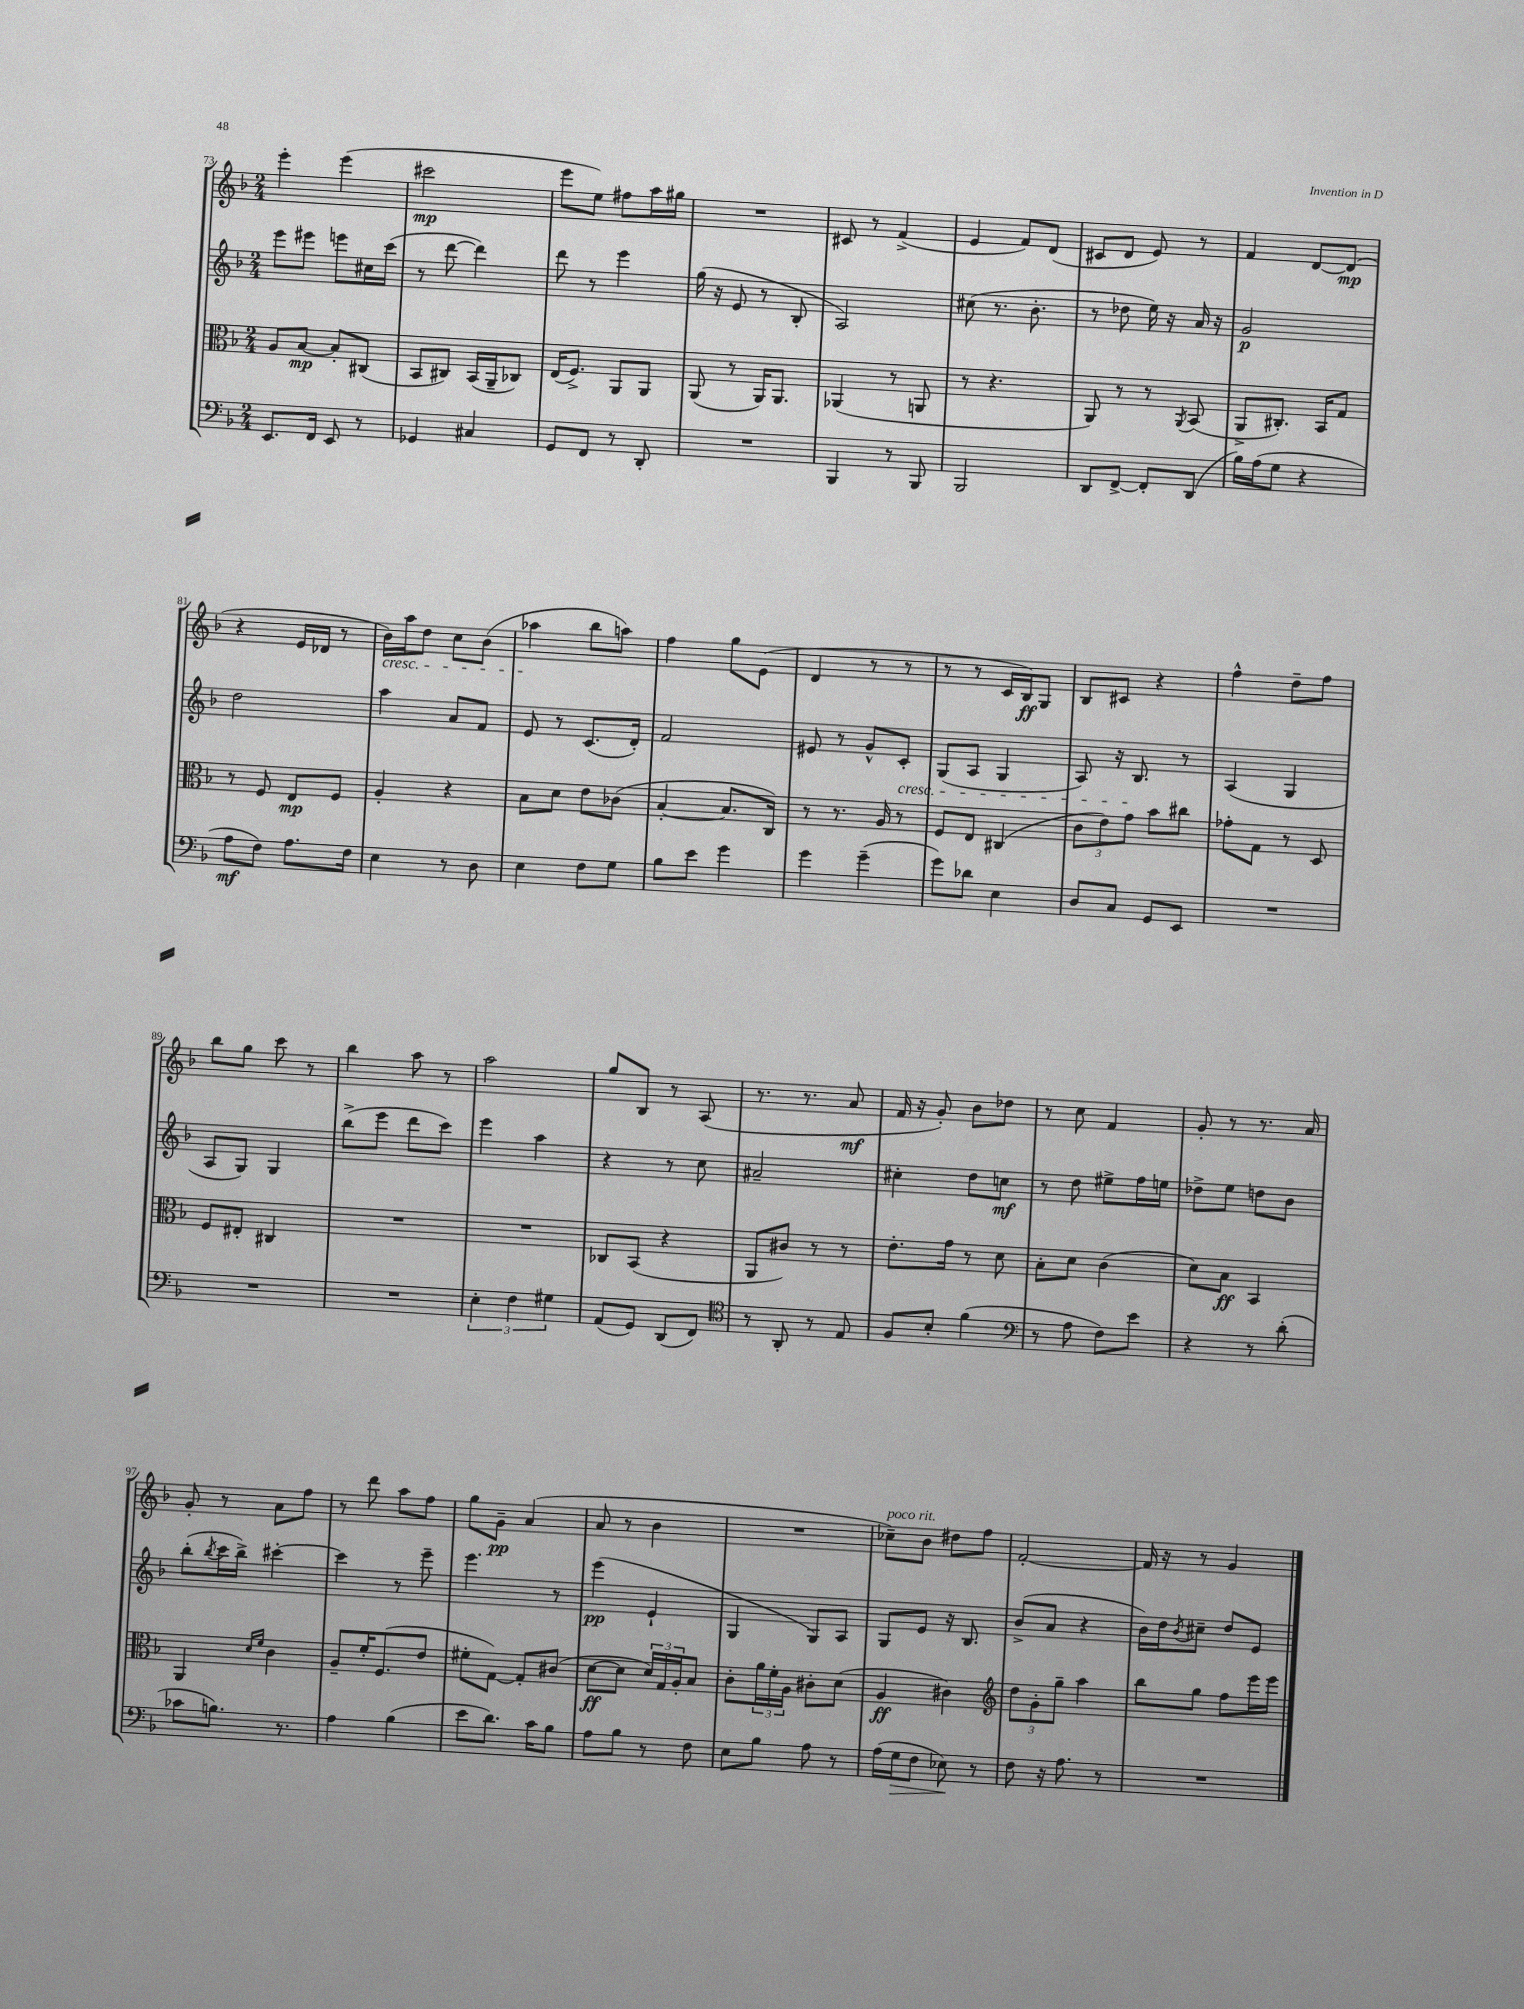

**kern	**kern	**kern	**kern
*staff4	*staff3	*staff2	*staff1
*clefF4	*clefC3	*clefG2	*clefG2
*k[b-]	*k[b-]	*k[b-]	*k[b-]
*M2/4	*M2/4	*M2/4	*M2/4
8.EE	8A	8eee	4eee'
.	[8B-	8eee#	.
16FF	.	.	.
8EE	8B-']	8eee	(4eee
8r	(8C#	16cc#	.
.	.	(16ccc	.
=	=	=	=
4GG-	8BB-	8r	2ccc#
.	8C#)	[8ddd	.
4C#	(16BB-	4ddd])	.
.	16AA~	.	.
.	8C-)	.	.
=	=	=	=
8GG	(16E	8ddd	8eee
.	8.F^)	.	.
8FF	.	8r	8ee)
8r	8AA	4eee	8ff#
8DD'	8AA	.	16aa
.	.	.	16gg#
=	=	=	=
2r	(8AA	(16gg	2r
.	.	16r	.
.	8r	8e	.
.	16AA)	8r	.
.	8.AA	.	.
.	.	8B-'	.
=	=	=	=
4BBB-	(4AA-	2A)	8c#
.	.	.	8r
8r	8r	.	(4f^
8BBB-	8AA	.	.
=	=	=	=
2BBB-	8r	(8cc#	4e
.	4.r	8.r	.
.	.	.	8f)
.	.	8.b-'	.
.	.	.	(8d
=	=	=	=
8DD	8AA)	8r	8c#
[8FF^	8r	8dd-	8d
8FF']	8r	16ee)	8e)
.	.	16r	.
.	8qAA	.	.
(8DD	(8BB-	16a	8r
.	.	16r	.
=	=	=	=
16B-)	8AA^	2g	4f
(16A	.	.	.
8G	8.C#')	.	.
4r	.	.	[8d
.	16BB-	.	.
.	8G	.	(8d]
=	=	=	=
8A	8r	2dd	4r
8F)	8F	.	.
8.A	8E	.	16e
.	.	.	16d-
.	8F	.	8r
16F	.	.	.
=	=	=	=
4E	4A'	4aa	16b-)
.	.	.	16aa
.	.	.	8dd
8r	4r	8a	8cc
8D	.	8f	(8b-
=	=	=	=
4E	8B-	8e	4aa-
.	8d	8r	.
8F	8e	(8.c	8bb-
8G	(8c-	.	8aa)
.	.	16d')	.
=	=	=	=
8B-	[4B-'	2f	4ff
8e	.	.	.
4g	8.B-]	.	8gg
.	.	.	(8e
.	16C)	.	.
=	=	=	=
4g	8r	8e#	4d
.	8.r	8r	.
(4g~	.	8g^^	8r
.	16A	.	.
.	8r	8c'	8r
=	=	=	=
8g)	8F	(8G	8r
8d-	8E	8A	8r
4E	(4C#	4G	16c
.	.	.	16B-)
.	.	.	8G
=	=	=	=
8D	12c	8A)	8B-
.	12e)	.	.
8C	.	16r	8c#
.	12g	.	.
.	.	8.B-	.
8GG	8b-	.	4r
8EE	8cc#	8r	.
=	=	=	=
2r	8g-'	(4A	4ff^^
.	8G	.	.
.	8r	4G	8dd~
.	8D	.	8ff
=	=	=	=
2r	8F	8A	8bb-
.	8E#'	8G)	8gg
.	4C#	4G	8ccc
.	.	.	8r
=	=	=	=
2r	2r	(8bb-^	4bb-
.	.	8eee	.
.	.	8ddd	8aa
.	.	8ccc)	8r
=	=	=	=
6E'	2r	4eee	2aa
6F	.	.	.
.	.	4aa	.
6G#	.	.	.
=	=	=	=
(8AA	8C-	4r	8gg
8GG)	(8BB-	.	8B-
(8DD	4r	8r	8r
8FF)	.	8cc	(8A
=	=	=	=
*clefC4	*	*	*
8r	8AA	2a#~	8.r
8AA'	8c#)	.	.
.	.	.	8.r
8r	8r	.	.
8E	8r	.	8a
=	=	=	=
8F	8.e'	4cc#'	16f
.	.	.	16r
8B-'	.	.	8g')
.	16g	.	.
(4f	8r	8dd	8b-
.	8d	8cc	8dd-
=	=	=	=
*clefF4	*	*	*
8r	8B-'	8r	8r
8A	8d	8dd	8cc
8F)	(4c	8ee#^	4f
8e	.	16ff	.
.	.	16ee	.
=	=	=	=
4r	8d)	8dd-^	8g'
.	8B-	8ee	8r
8r	4BB-	8dd	8.r
(8d'	.	8b-	.
.	.	.	16a
=	=	=	=
8c-	4AA	(8bb-'	8g'
.	.	8qbb-	.
8.B)	.	16ccc	8r
.	.	16bb-^)	.
.	16qqd	.	.
.	16qqf	.	.
.	4c	[4ccc#'	8a
8.r	.	.	.
.	.	.	8ff
=	=	=	=
4A	8A~	4ccc#]	8r
.	16f'	.	8ddd
.	(8.F	.	.
(4B-	.	8r	8aa
.	8e	8eee~	8ff
=	=	=	=
8e	8f#'	4.eee	8gg
8.d)	[8G)	.	8g~
.	8G']	.	(4a
16c	.	.	.
8B-	(8c#	8r	.
=	=	=	=
8A	[8d	(4eee	8a
8B-	8d]	.	8r
8r	24d)	4e`	4b-
.	24G	.	.
.	24A'	.	.
8F	8B-	.	.
=	=	=	=
8E	8c'	4G	2r
8B-	24a	.	.
.	24f'	.	.
.	24A	.	.
8A	8c#'	8G)	.
8r	(8d	8A	.
=	=	=	=
(16A	4A	8G	8cc-~)
16G	.	.	.
8F	.	8e	8b-
8E-)	4c#)	16r	8dd#
.	.	8.B-	.
8r	.	.	8ff
=	=	=	=
*	*clefG2	*	*
8F	12dd	(8b-^	[2f'
.	12g'	.	.
16r	.	8a	.
.	12gg~	.	.
8.A	.	.	.
.	4aa	4r	.
8r	.	.	.
=	=	=	=
2r	8bb-	16b-)	16f]
.	.	16dd	16r
.	.	8qb-	.
.	8gg	8cc#~	8r
.	8ff	8dd	4g
.	16eee	8e	.
.	16eee	.	.
==	==	==	==
*-	*-	*-	*-
